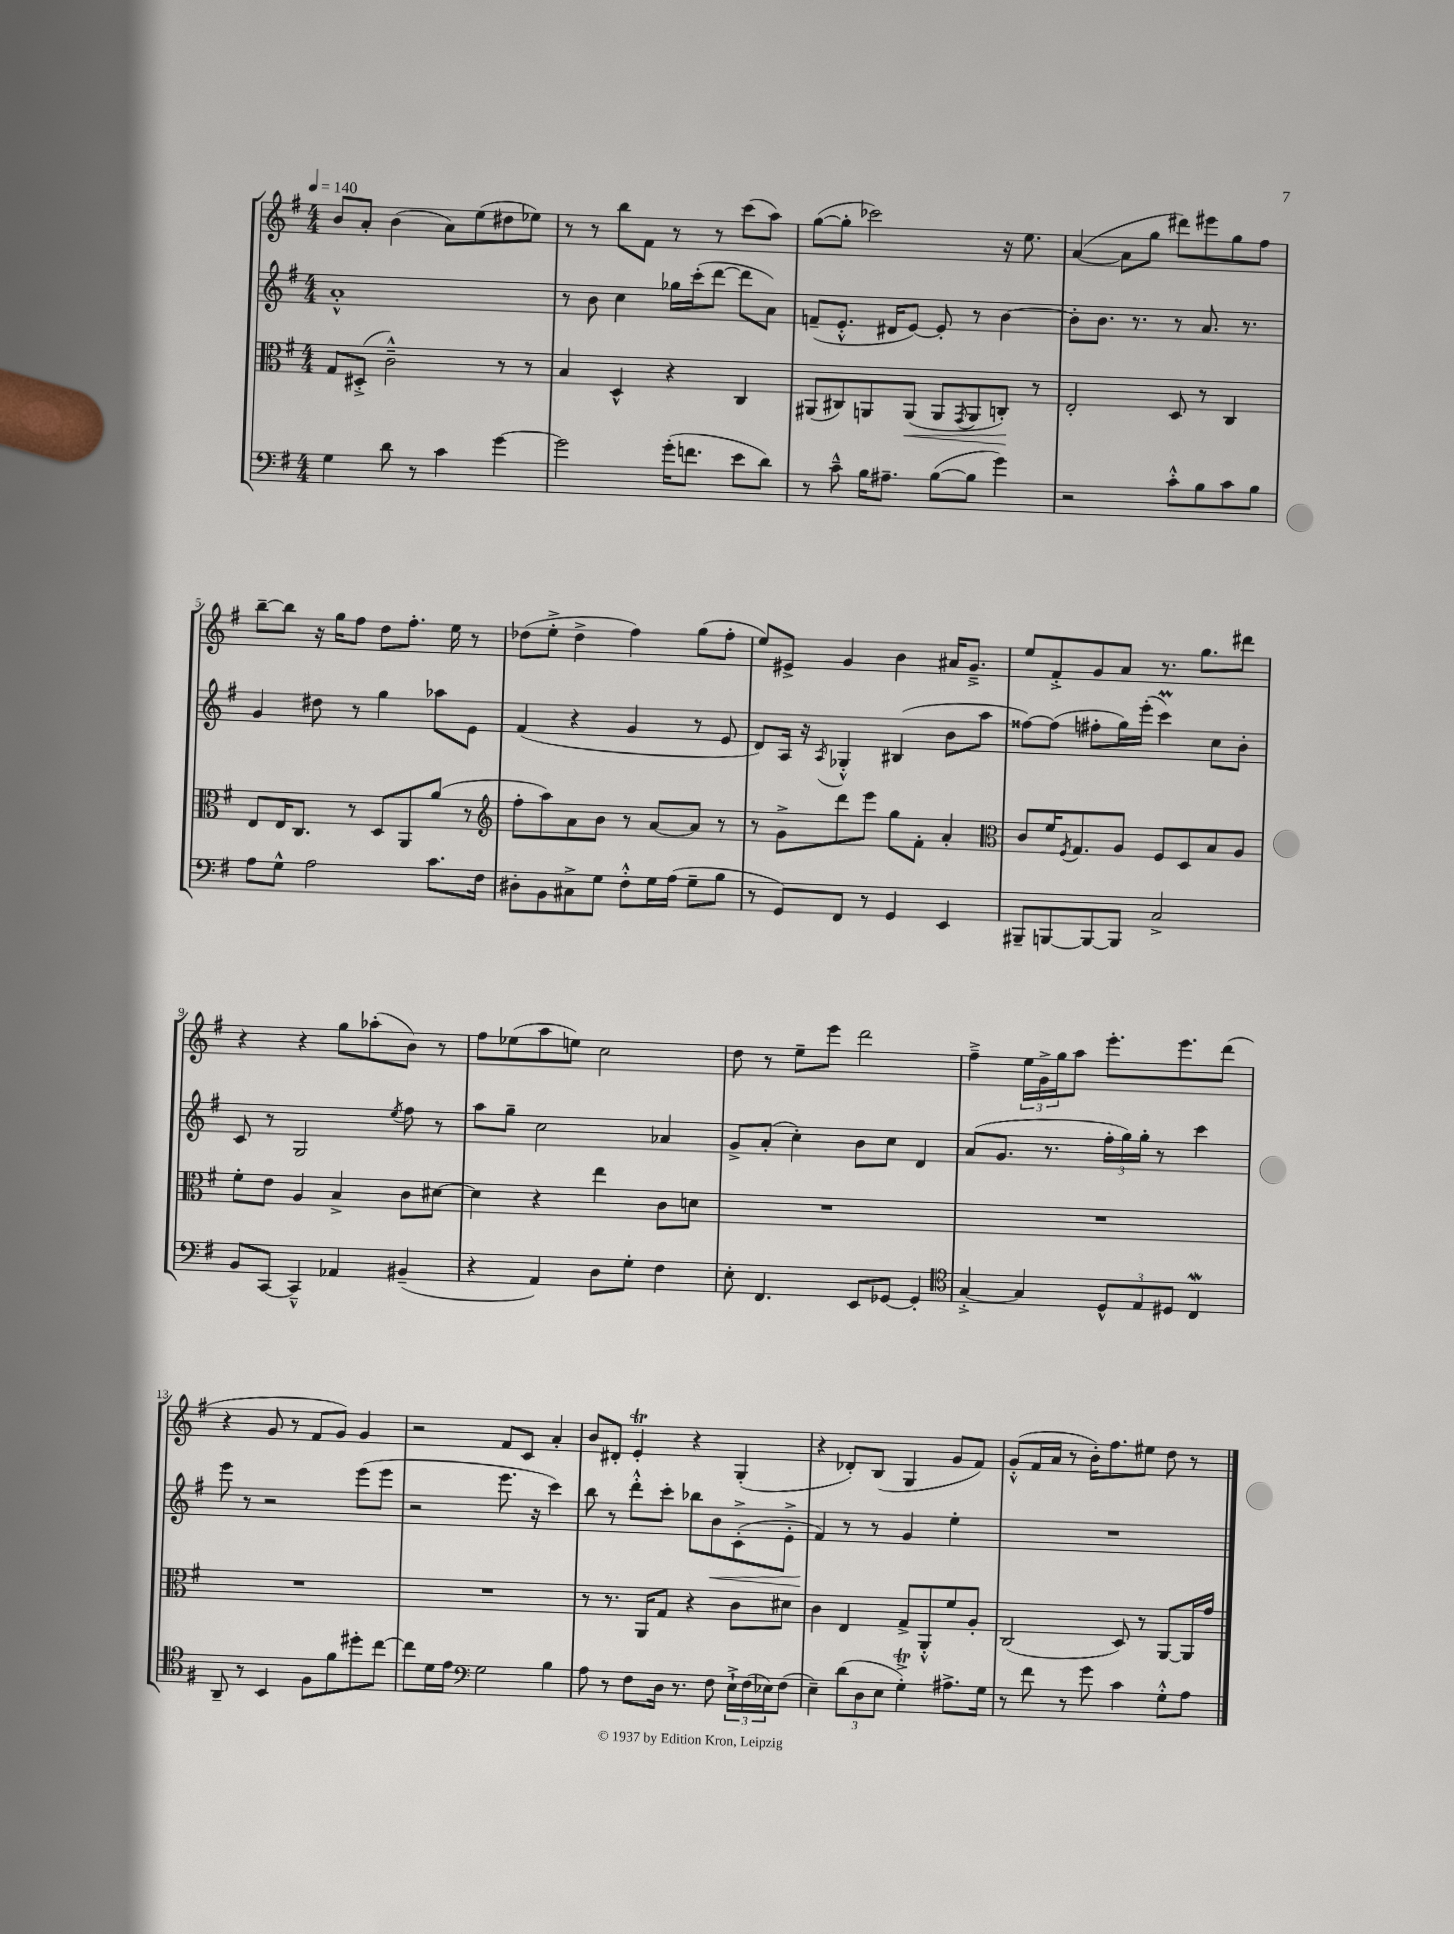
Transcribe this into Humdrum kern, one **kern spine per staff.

**kern	**kern	**kern	**kern
*staff4	*staff3	*staff2	*staff1
*clefF4	*clefC3	*clefG2	*clefG2
*k[f#]	*k[f#]	*k[f#]	*k[f#]
*M4/4	*M4/4	*M4/4	*M4/4
*MM140	*MM140	*MM140	*MM140
4G\	8G/L	1a'^^	8b/L
.	(8D#'^/J	.	8a'/J
8d\	2c~^^\)	.	(4b\
8r	.	.	.
4c\	.	.	8a\L)
.	.	.	(8ee\
[4g\	8r	.	8dd#\
.	8r	.	8ee-\J)
=	=	=	=
2g\]	4B/	8r	8r
.	.	8b\	8r
.	4D^^/	4cc\	8bb\L
.	.	.	8f#\J
(16g'\LK	4r	16gg-\LL	8r
8.f\J	.	(16ccc'\J	.
.	.	[8ddd\J	8r
8e\L	4C/	8ddd\]L	(8ccc\L
8d\J)	.	8a\J)	8aa\J)
=	=	=	=
8r	(8AA#/L	(8f~/L	([8gg\L
8c~^^\	8C#/)	8.e'^^/J	8gg'\]J
16B\LK	8AA/	.	2ccc-\)
8.A#~\J	.	16d#/LK	.
.	(8AA/J	[8e/J)	.
([8B\L	8AA/L	8e'/]	.
.	8qGG/	.	.
8B\]J	8AA/	8r	.
4g\)	8C'/J)	[4b\	16r
.	.	.	8.ee\
.	8r	.	.
=	=	=	=
2r	2E'/	8b'\]L	([4a/
.	.	8.b\J	.
.	.	.	8a\]L
.	.	8.r	.
.	.	.	8gg\J
8c'^^\L	8D/	8r	8ddd#\L)
8B\	8r	8.a/	8eee#\
8c\	4C/	.	8gg\
.	.	8.r	.
8B\J	.	.	8ff#\J
=	=	=	=
8A\L	8E/L	4g/	[8bb~\L
8G^^\J	16E/K	.	8bb\]J
.	8.C/J	.	.
2A\	.	8dd#\	16r
.	.	.	16gg\LK
.	8r	8r	8ff#\J
.	8D/L	4gg\	8dd\L
.	8AA/	.	8.ff#'\J
8.c\L	(8a/J	8aa-\L	.
.	.	.	16ee\
.	8r	8e\J	8r
16F#\Jk	.	.	.
=	=	=	=
*	*clefG2	*	*
8D#'\L	8ff#'\L	(4f#/	(8dd-\L
8BB\	8aa\)	.	8ee'^\J
8C#^\	8a\	4r	4dd-^\
8G\J	8b\J	.	.
8F#'^^\L	8r	4g/	4ff#\)
16G\L	[8a/L	.	.
(16A\JJ	.	.	.
8G~\L	8a/]J	8r	(8gg\L
8B\J	8r	8e/	8ff#'\J
=	=	=	=
8r	8r	8d/L)	8ee/L)
8GG/L)	8g^\L	16A/Jk	8e#^/J
.	.	16r	.
.	.	8qA/	.
8FF#/J	8ddd\	4G-'^^/	4g/
8r	8eee\J	.	.
4GG/	8gg\L	(4B#/	4b\
.	8f#'\J	.	.
4EE/	4a'/	8b\L	16a#/LK
.	.	.	8.g~^/J
.	.	8aa\J	.
=	=	=	=
*	*clefC3	*	*
8BBB#~/L	8c/L	[8ff##\L)	8ee/L
[8BBB/	16f#/K	(8ff##\]J	8f#'^/
.	8qF#/	.	.
.	8.G/	.	.
8BBB/_	.	8ff#'\L	8g/
8BBB/]J	8A/J	16gg\L)	8a/J
.	.	(16eee'\JJ	.
2C^/	8F#/L	4ccc\)	8.r
.	8D/	.	.
.	.	.	8.gg\L
.	8B/	8cc\L	.
.	8A/J	8b'\J	8ddd#\J
=	=	=	=
8BB/L	8f#'\L	8c/	4r
[8CC/J	8e\J	8r	.
4CC~^^/]	4A/	2G/	4r
4AA-/	4B^/	.	8gg\L
.	.	.	(8aa-'\
.	.	8qee/	.
(4BB#~/	8c\L	8ff#\	8b\J)
.	[8d#\J	8r	8r
=	=	=	=
4r	4d#\]	8aa\L	8ff#\L
.	.	8gg~\J	(8ee-\
4AA/)	4r	2cc\	8aa\
.	.	.	8ee\J)
8D\L	4ee\	.	2cc\
8G'\J	.	.	.
4F#\	8c\L	4a-/	.
.	8d\J	.	.
=	=	=	=
8E'\	1r	8g^/L	8dd\
4.FF#/	.	(8a'/J	8r
.	.	4cc'\)	8ee~\L
.	.	.	8eee\J
8EE/L	.	8b\L	2ddd\
[8GG-/J	.	8cc\J	.
4GG-'/]	.	4d/	.
=	=	=	=
*clefC4	*	*	*
[4G'^/	1r	(8a/L	4ff#~^\
.	.	8.g/J	.
4G/]	.	.	24ee\LL
.	.	.	24g^\
.	.	8.r	.
.	.	.	24gg\J
.	.	.	8aa\J
12D^^/L	.	24ff#'\LL	8.eee'\L
.	.	24gg\)	.
12E/	.	24gg'\JJ	.
.	.	8r	.
12D#/J	.	.	.
.	.	.	8.eee\
4C/	.	4ccc\	.
.	.	.	(8ddd\J
=	=	=	=
8AA~/	1r	8eee\	4r
8r	.	8r	.
4BB/	.	2r	8g/
.	.	.	8r
8F#\L	.	.	8f#/L
8f#\	.	.	8g/J)
8dd#'\	.	(8eee\L	4g/
[8cc\J	.	8eee\J	.
=	=	=	=
8cc\]L	1r	2r	2r
16d\L	.	.	.
16e\JJ	.	.	.
*clefF4	*	*	*
2G\	.	.	.
.	.	8.eee\	8f#/L
.	.	.	8c/J
.	.	16r	.
4B\	.	4ccc\)	4a'/
=	=	=	=
8A\	8r	8bb\	8b/L
8r	8.r	8r	8d#'/J
8F#\L	.	8ddd'^^\L	4e'/
.	16AA/LK	.	.
16D\Jk	8G/J	8ccc'\J	.
8.r	.	.	.
.	4r	8bb-\L	4r
8F#\	.	8b\	.
24E`^\LL	8c\L	(8c'^\	(4G'/
(24F#\	.	.	.
24E-\J)	.	.	.
(8F#\J	8d#\J	8e'^\J	.
=	=	=	=
4E~\)	4c\	4f#/)	4r
(12d\L	4E/	8r	8d-'/L)
12D\	.	.	.
.	.	8r	(8B/J
12E\J	.	.	.
4G'^\)	8G^/L	4g/	4G/
.	8AA'^^/	.	.
8.A#^\L	8f#/	4ee'\	8g/L
.	8A'/J	.	8f#/J)
16G\Jk	.	.	.
=	=	=	=
8r	(2C/	1r	(8g'^^/L
8f#\	.	.	16f#/L
.	.	.	16a/JJ
8r	.	.	8r
8g\	.	.	16b'\LK)
.	.	.	8.ff#\
4c\	8D/)	.	.
.	8r	.	8ee#\J
8G'^^\L	[8AA/L	.	8dd\
8A\J	16AA/]L	.	8r
.	16g/JJ	.	.
==	==	==	==
*-	*-	*-	*-
